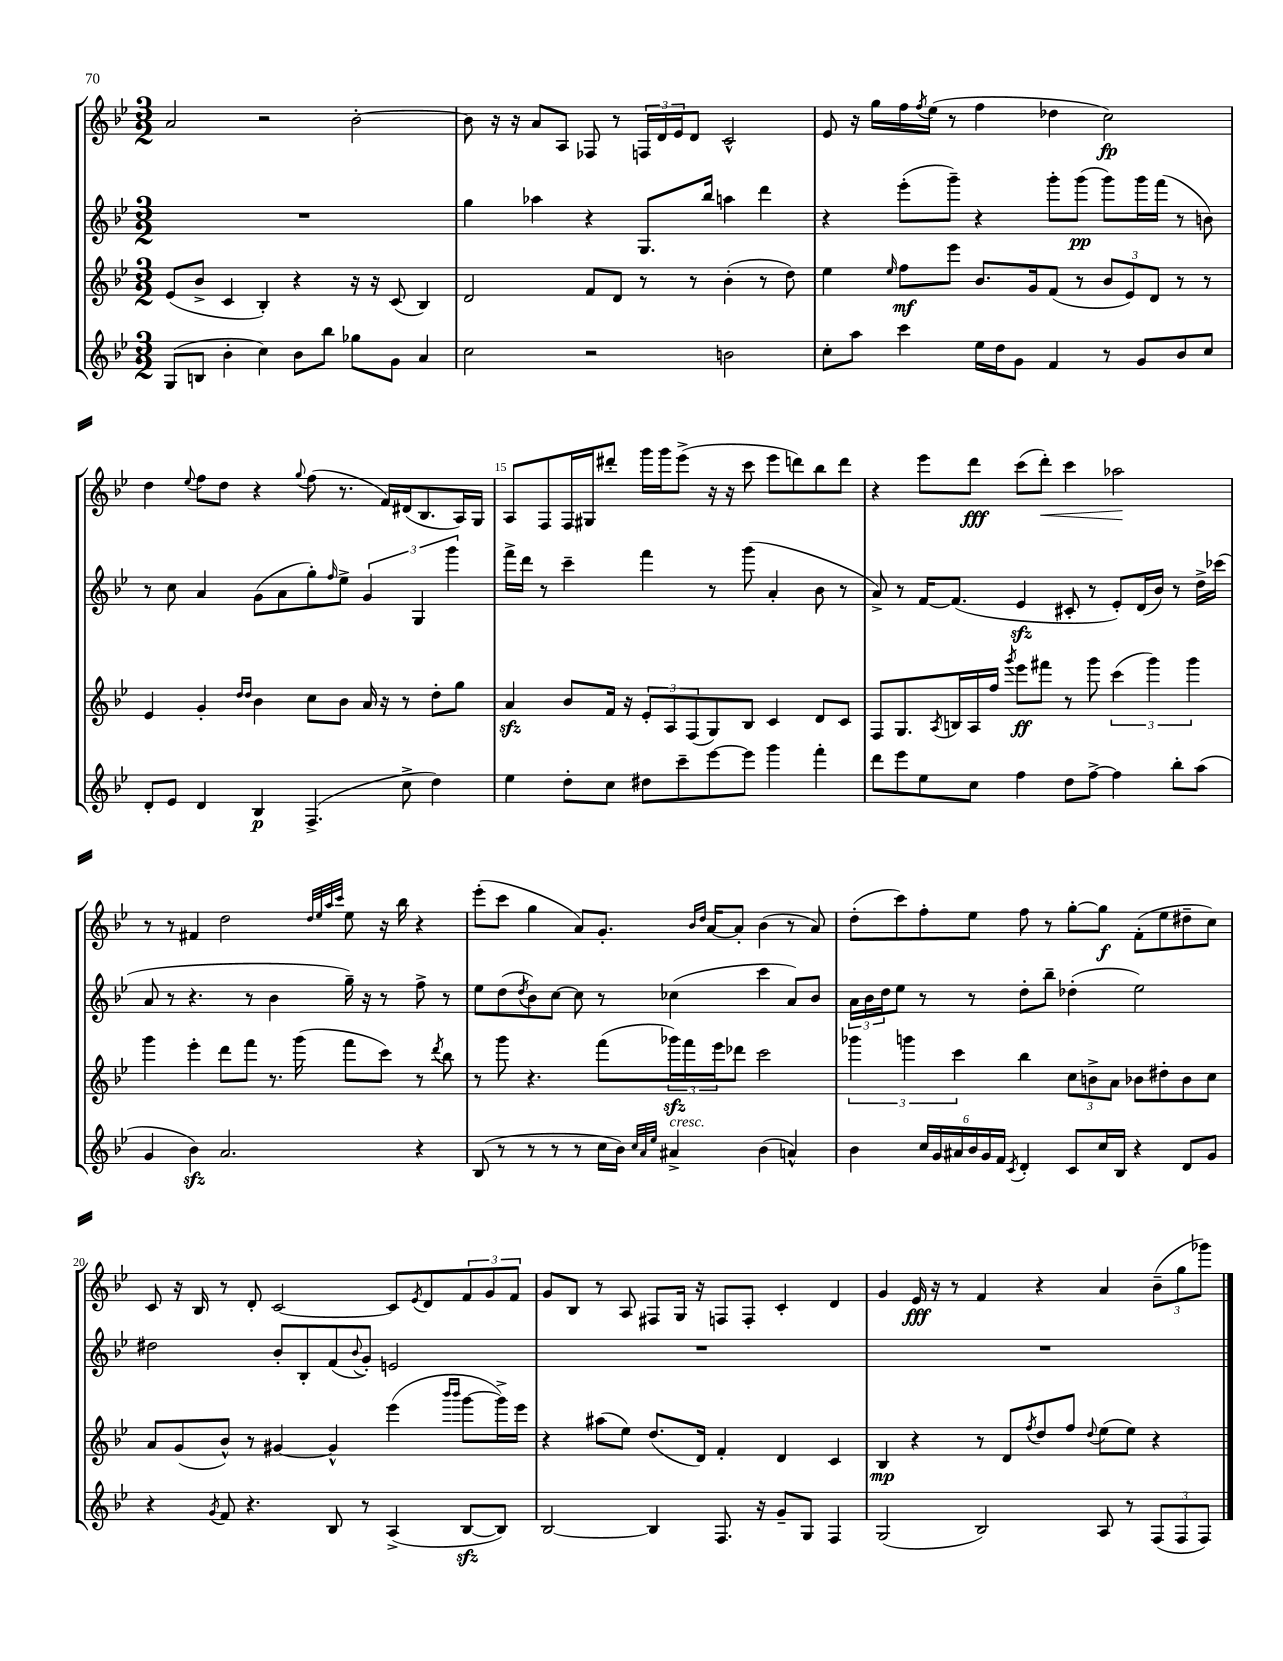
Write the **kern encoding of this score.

**kern	**dynam	**kern	**dynam	**kern	**dynam	**kern	**dynam
*part4	*part4	*part3	*part3	*part2	*part2	*part1	*part1
*staff4	*staff4	*staff3	*staff3	*staff2	*staff2	*staff1	*staff1
*clefG2	*	*clefG2	*	*clefG2	*	*clefG2	*
*k[b-e-]	*	*k[b-e-]	*	*k[b-e-]	*	*k[b-e-]	*
*M3/2	*	*M3/2	*	*M3/2	*	*M3/2	*
=11	=11	=11	=11	=11	=11	=11	=11
(8G/L	.	(8e-/L	.	1.r	.	2a/	.
8Bn/J	.	8b-^/J	.	.	.	.	.
4b-'\	.	4c/	.	.	.	.	.
4cc\)	.	4B-'/)	.	.	.	2r	.
8b-\L	.	4r	.	.	.	.	.
8bb-\J	.	.	.	.	.	.	.
8gg-X\L	.	16r	.	.	.	[2b-'\	.
.	.	16r	.	.	.	.	.
8g\J	.	(8c/	.	.	.	.	.
4a/	.	4B-/)	.	.	.	.	.
=12	=12	=12	=12	=12	=12	=12	=12
2cc\	.	2d/	.	4gg\	.	8b-\]	.
.	.	.	.	.	.	16r	.
.	.	.	.	.	.	16r	.
.	.	.	.	4aa-X\	.	8a/L	.
.	.	.	.	.	.	8A/J	.
2r	.	8f/L	.	4r	.	8F-X/	.
.	.	8d/J	.	.	.	8r	.
.	.	8r	.	8.G/L	.	24Fn/LL	.
.	.	.	.	.	.	24d/	.
.	.	.	.	.	.	24e-/J	.
.	.	8r	.	.	.	8d/J	.
.	.	.	.	16bb-/Jk	.	.	.
2bn\	.	(4b-'\	.	4aan\	.	2c^^/	.
.	.	8r	.	4ddd\	.	.	.
.	.	8dd\)	.	.	.	.	.
=13	=13	=13	=13	=13	=13	=13	=13
8cc'\L	.	4ee-\	.	4r	.	8e-/	.
8aa\J	.	.	.	.	.	16r	.
.	.	.	.	.	.	16gg\LL	.
.	.	16qqee-/	.	.	.	.	.
4ccc\	.	8ff\L	mf	(8eee-'\L	.	16ff\	.
.	.	.	.	.	.	8qff/	.
.	.	.	.	.	.	(16ee-\JJ	.
.	.	8eee-\J	.	8ggg~\J)	.	8r	.
16ee-\LL	.	8.b-/L	.	4r	.	4ff\	.
16dd\J	.	.	.	.	.	.	.
8g\J	.	.	.	.	.	.	.
.	.	16g/k	.	.	.	.	.
4f/	.	(8f/J	.	8ggg'\L	.	4dd-X\	.
.	.	8r	.	(8ggg\J	pp	.	.
8r	.	12b-/L	.	8ggg\L)	.	2cc\)	fp
.	.	12e-/)	.	.	.	.	.
8g/L	.	.	.	16ggg\L	.	.	.
.	.	12d/J	.	.	.	.	.
.	.	.	.	(16fff\JJ	.	.	.
8b-/	.	8r	.	8r	.	.	.
8cc/J	.	8r	.	8bn\)	.	.	.
!!LO:LB:g=z
=14	=14	=14	=14	=14	=14	=14	=14
8d'/L	.	4e-/	.	8r	.	4dd\	.
8e-/J	.	.	.	8cc\	.	.	.
.	.	.	.	.	.	8qqee-/	.
4d/	.	4g'/	.	4a/	.	8ff\L	.
.	.	.	.	.	.	8dd\J	.
.	.	16qqdd/LL	.	.	.	.	.
.	.	16qqdd/JJ	.	.	.	.	.
4B-/	p	4b-\	.	(8g\L	.	4r	.
.	.	.	.	8a\	.	.	.
.	.	.	.	.	.	8qqgg/	.
(4.F^/	.	8cc\L	.	8gg'\)	.	(8ff\	.
.	.	.	.	16qqff/	.	.	.
.	.	8b-\J	.	8ee-^\J	.	8.r	.
.	.	16a/	.	6g/	.	.	.
.	.	16r	.	.	.	16f/LL)	.
8cc^\	.	8r	.	.	.	(16d#X/J	.
.	.	.	.	6G/	.	.	.
.	.	.	.	.	.	8.B-/	.
4dd\)	.	8dd'\L	.	.	.	.	.
.	.	.	.	6ggg\	.	.	.
.	.	8gg\J	.	.	.	16A/L)	.
.	.	.	.	.	.	16G/JJ	.
=15	=15	=15	=15	=15	=15	=15	=15
4ee-\	.	4azz/	.	16fff^\LL	.	8A/L	.
.	.	.	.	16ddd\JJ	.	.	.
.	.	.	.	8r	.	8F/	.
8dd'\L	.	8b-/L	.	4ccc~\	.	16F/L	.
.	.	.	.	.	.	16G#X/J	.
8cc\J	.	16f/Jk	.	.	.	8ddd#X'/J	.
.	.	16r	.	.	.	.	.
8dd#X\L	.	12e-'/L	.	4fff\	.	16ggg\LL	.
.	.	.	.	.	.	16ggg\J	.
.	.	12A/	.	.	.	.	.
8ccc~\	.	.	.	.	.	(8eee-^\J	.
.	.	(12F/	.	.	.	.	.
[8eee-\	.	8G/)	.	8r	.	16r	.
.	.	.	.	.	.	16r	.
8eee-\J]	.	8B-/J	.	(8ggg\	.	8ccc\	.
4ggg\	.	4c/	.	4a'/	.	8eee-\L	.
.	.	.	.	.	.	8dddn\)	.
4fff'\	.	8d/L	.	8b-\	.	8bb-\	.
.	.	8c/J	.	8r	.	8ddd\J	.
=16	=16	=16	=16	=16	=16	=16	=16
8ddd\L	.	8F/L	.	8a^/)	.	4r	.
8eee-\	.	8.G/	.	8r	.	.	.
8ee-\	.	.	.	[16f/KL	.	8eee-\L	.
.	.	8qA/	.	.	.	.	.
.	.	16Bn/L	.	(8.f/J]	.	.	.
8cc\J	.	16A/	.	.	.	8ddd\J	fff
.	.	16ff/JJ	.	.	.	.	.
.	.	8qggg/	.	.	.	.	.
4ff\	.	8eee-\L	ff	4e-zz/	.	(8ccc\L	.
!	!	!	!	!	!	!	!LO:HP:b
.	.	8fff#X\J	.	.	.	8ddd'\J)	<
8dd\L	.	8r	.	8c#X'/	.	4ccc\	.
[8ff^\J	.	8ggg\	.	8r	.	.	.
4ff\]	.	(6ccc\	.	8e-'/L)	.	2aa-X\	.
.	.	.	.	(16d/L	.	.	.
.	.	6ggg\)	.	.	.	.	.
.	.	.	.	16b-/JJ)	.	.	.
8bb-'\L	.	.	.	8r	.	.	.
.	.	6ggg\	.	.	.	.	.
(8aa\J	.	.	.	16dd^\LL	.	.	.
.	.	.	.	(16ccc-X\JJ	.	.	.
.	.	.	.	.	.	.	[
!!LO:LB:g=z
=17	=17	=17	=17	=17	=17	=17	=17
4g/	.	4ggg\	.	8a/	.	8r	.
.	.	.	.	8r	.	8r	.
4b-zz\)	.	4eee-'\	.	4.r	.	4f#X/	.
2.a/	.	8ddd\L	.	.	.	2dd\	.
.	.	8fff\J	.	8r	.	.	.
.	.	8.r	.	4b-\	.	.	.
.	.	(16ggg\	.	.	.	.	.
.	.	.	.	.	.	32qqdd/LLL	.
.	.	.	.	.	.	32qqee-/	.
.	.	.	.	.	.	32qqaa/	.
.	.	.	.	.	.	32qqccc/JJJ	.
.	.	8fff\L	.	16gg~\)	.	8ee-\	.
.	.	.	.	16r	.	.	.
.	.	8ccc\J)	.	8r	.	16r	.
.	.	.	.	.	.	16bb-\	.
4r	.	8r	.	8ff^\	.	4r	.
.	.	8qddd/	.	.	.	.	.
.	.	8bb-\	.	8r	.	.	.
=18	=18	=18	=18	=18	=18	=18	=18
(8B-/	.	8r	.	8ee-\L	.	(8eee-'\L	.
8r	.	8ggg\	.	(8dd\	.	8ccc\J	.
.	.	.	.	8qdd/	.	.	.
8r	.	4.r	.	8b-\)	.	4gg\	.
8r	.	.	.	[8cc\J	.	.	.
8r	.	.	.	8cc\]	.	8a/L)	.
16cc\LL	.	(8fff\L	.	8r	.	8.g'/J	.
16b-\JJ)	.	.	.	.	.	.	.
32qqcc/LLL	.	.	.	.	.	.	.
32qqa/	.	.	.	.	.	.	.
32qqee-/JJJ	.	.	.	.	.	.	.
!LO:TX:a:i:t=cresc.	!	!	!	!	!	!	!
4a#X^/	.	24ggg-Xzz\L)	.	(4cc-X\	.	.	.
.	.	24fff\	.	.	.	.	.
.	.	.	.	.	.	16qqb-/LL	.
.	.	.	.	.	.	16qqdd/JJ	.
.	.	.	.	.	.	[16a/KL	.
.	.	24eee-\J	.	.	.	.	.
.	.	8ddd-X\J	.	.	.	8a'/J]	.
(4b-\	.	2ccc\	.	4ccc\	.	(4b-\	.
4an^^/)	.	.	.	8a/L)	.	8r	.
.	.	.	.	8b-/J	.	8a/)	.
=19	=19	=19	=19	=19	=19	=19	=19
4b-\	.	6ggg-X\	.	24a\LL	.	(8dd'\L	.
.	.	.	.	24b-\	.	.	.
.	.	.	.	24dd\J	.	.	.
.	.	.	.	8ee-\J	.	8ccc\)	.
.	.	6gggn\	.	.	.	.	.
24cc/LL	.	.	.	8r	.	8ff'\	.
24g/	.	.	.	.	.	.	.
24a#X/	.	6ccc\	.	.	.	.	.
24b-/	.	.	.	8r	.	8ee-\J	.
24g/	.	.	.	.	.	.	.
24f/JJ	.	.	.	.	.	.	.
8qc/	.	.	.	.	.	.	.
4d'/	.	4bb-\	.	8dd'\L	.	8ff\	.
.	.	.	.	8bb-~\J	.	8r	.
8c/L	.	12cc\L	.	(4dd-X'\	.	[8gg'\L	.
.	.	12bn^\	.	.	.	.	.
16cc/L	.	.	.	.	.	8gg\J]	f
.	.	12a\J	.	.	.	.	.
16B-/JJ	.	.	.	.	.	.	.
4r	.	8b-X\L	.	2ee-\)	.	(8f'\L	.
.	.	8dd#X'\	.	.	.	8ee-\	.
8d/L	.	8b-\	.	.	.	8dd#X~\	.
8g/J	.	8cc\J	.	.	.	8cc\J)	.
!!LO:LB:g=z
=20	=20	=20	=20	=20	=20	=20	=20
4r	.	8a/L	.	2dd#X\	.	8c/	.
.	.	(8g/	.	.	.	16r	.
.	.	.	.	.	.	16B-/	.
8qg/	.	.	.	.	.	.	.
8f/	.	8b-^^/J)	.	.	.	8r	.
4.r	.	8r	.	.	.	8d'/	.
.	.	[4g#X/	.	8b-'/L	.	[2c/	.
.	.	.	.	8B-'/	.	.	.
8B-/	.	4g#^^/]	.	(8f/	.	.	.
.	.	.	.	8qqb-/	.	.	.
8r	.	.	.	8g'/J)	.	.	.
(4A^/	.	(4eee-\	.	2en/	.	8c/L]	.
.	.	.	.	.	.	8qe-/	.
.	.	.	.	.	.	8d/	.
.	.	16qqbbb-/LL	.	.	.	.	.
.	.	16qqbbb-/JJ	.	.	.	.	.
[8B-zz/L	.	[8ggg\L	.	.	.	12f/	.
.	.	.	.	.	.	12g/	.
8B-/J])	.	16ggg^\L])	.	.	.	.	.
.	.	.	.	.	.	12f/J	.
.	.	16eee-\JJ	.	.	.	.	.
=21	=21	=21	=21	=21	=21	=21	=21
[2B-/	.	4r	.	1.r	.	8g/L	.
.	.	.	.	.	.	8B-/J	.
.	.	(8aa#X\L	.	.	.	8r	.
.	.	8ee-\J)	.	.	.	8A/	.
4B-/]	.	(8.dd/L	.	.	.	8F#X/L	.
.	.	.	.	.	.	16G/Jk	.
.	.	16d/Jk)	.	.	.	16r	.
8.F/	.	4f'/	.	.	.	8Fn/L	.
.	.	.	.	.	.	8F'/J	.
16r	.	.	.	.	.	.	.
8g~/L	.	4d/	.	.	.	4c'/	.
8G/J	.	.	.	.	.	.	.
4F/	.	4c/	.	.	.	4d/	.
=22	=22	=22	=22	=22	=22	=22	=22
(2G/	.	4B-/	mp	1.r	.	4g/	.
.	.	4r	.	.	.	16e-/	fff
.	.	.	.	.	.	16r	.
.	.	.	.	.	.	8r	.
2B-/)	.	8r	.	.	.	4f/	.
.	.	8d/L	.	.	.	.	.
.	.	8qff/	.	.	.	.	.
.	.	8dd/	.	.	.	4r	.
.	.	8ff/J	.	.	.	.	.
.	.	8qqdd/	.	.	.	.	.
8A/	.	(8ee-\L	.	.	.	4a/	.
8r	.	8ee-\J)	.	.	.	.	.
(12F/L	.	4r	.	.	.	(12b-~\L	.
12F/	.	.	.	.	.	12gg\	.
12F/J)	.	.	.	.	.	12ggg-X\J)	.
==	==	==	==	==	==	==	==
*-	*-	*-	*-	*-	*-	*-	*-
